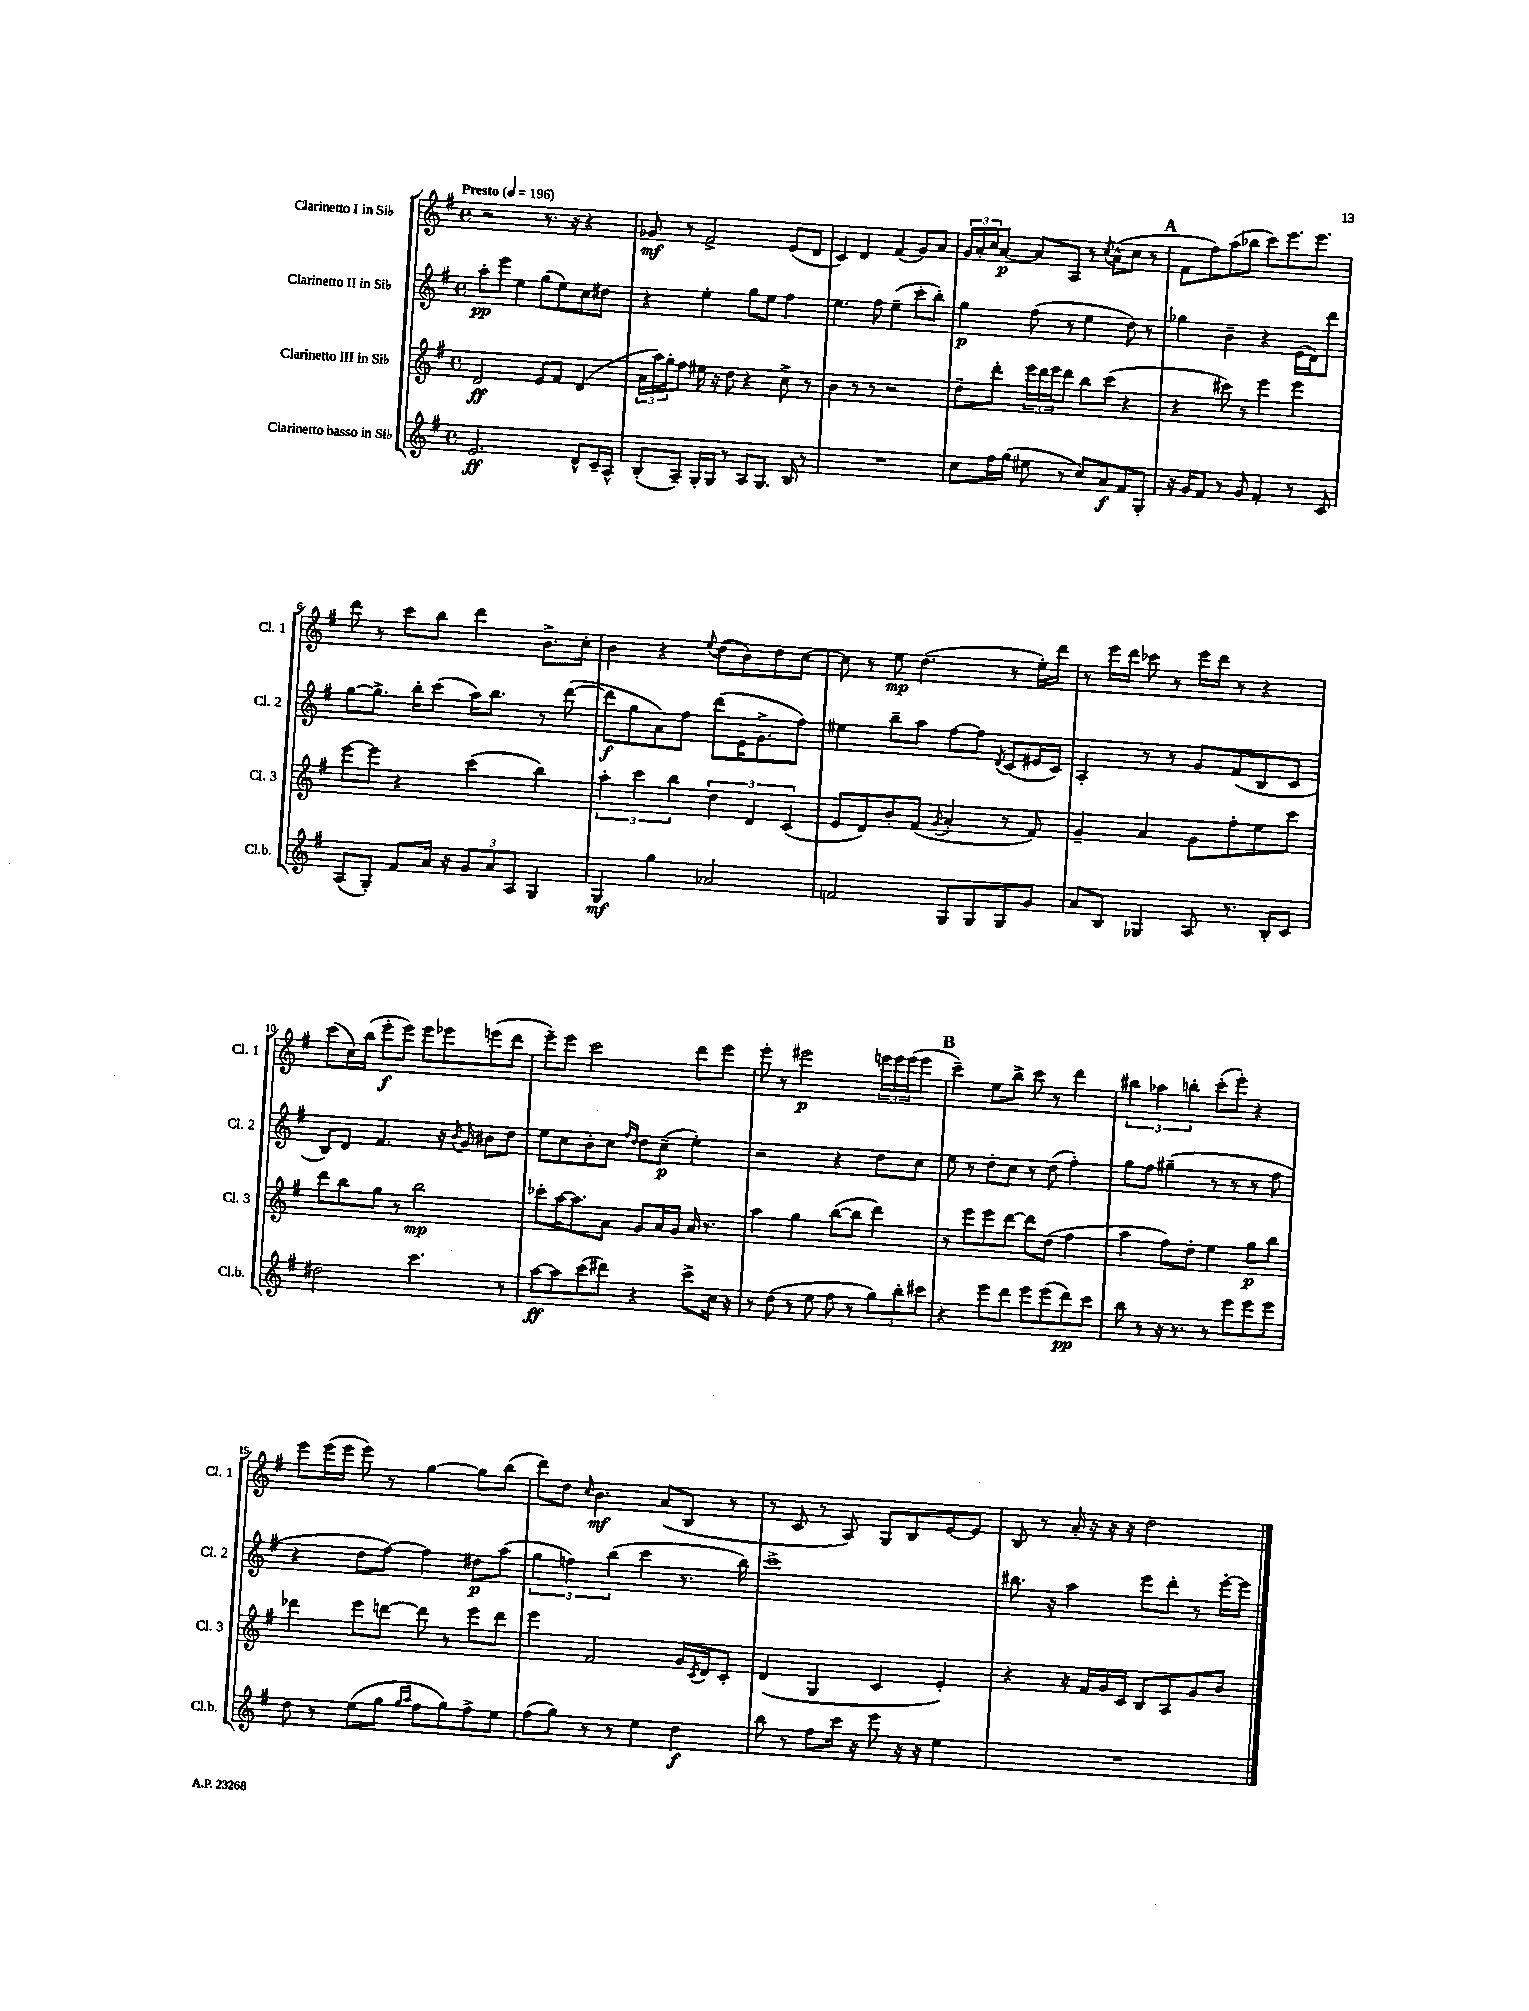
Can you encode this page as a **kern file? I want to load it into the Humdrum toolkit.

**kern	**kern	**kern	**kern
*staff4	*staff3	*staff2	*staff1
*clefG2	*clefG2	*clefG2	*clefG2
*k[f#]	*k[f#]	*k[f#]	*k[f#]
*M4/4	*M4/4	*M4/4	*M4/4
*met(c)	*met(c)	*met(c)	*met(c)
*MM196	*MM196	*MM196	*MM196
2.e	2d	8aa'	2r
.	.	8eee	.
.	.	4ee	.
.	8e	(8gg	8.r
.	8f#	8ee)	.
.	.	.	16r
8d^^	(4d	8cc	4r
16c~	.	8dd#	.
16A^^	.	.	.
=	=	=	=
(8B'	24a	4r	8g-
.	24aa)	.	.
.	24gg'	.	.
8A~)	8ff#	.	8r
16G'	16ee#	4ee'	2f#^
16G	16r	.	.
8r	8dd	.	.
8A	4r	8gg	.
8.G	.	8ee	.
.	8cc^	4ff#	(8e
16B	.	.	.
8r	8r	.	8d
=	=	=	=
1r	4b	4.ee	4c)
.	8r	.	4d
.	8r	8ff#	.
.	2r	(4ee~	(4f#
.	.	8ccc'	8g)
.	.	8bb')	8a
=	=	=	=
8cc	8dd~	4gg	24g
.	.	.	24a'
.	.	.	24cc
16ff#	8ddd'	.	[8a
(16gg	.	.	.
8ee#	24eee	(8ff#	8a]
.	24ddd	.	.
.	24eee	.	.
8r	8ddd	8r	8A
8cc)	8bb	4ee	8r
.	.	.	8qcc
8a	(8ccc	.	(8a^^
8f#	4r	8dd)	8cc
8G'	.	8r	8r
=	=	=	=
16r	4r	4gg-	8f#
16g	.	.	.
8f#	.	.	8ff#)
8r	8ccc#)	4b~	(8aa
8g	8r	.	8bb-
4f#'	4eee	4r	8ccc)
.	.	.	8.eee
8r	4eee	(16e	.
.	.	16d)	8.eee
8c	.	8ddd	.
=	=	=	=
(8A	[8eee	[8gg	8ddd
8G')	8eee]	8.gg^]	8r
8f#	4r	.	8ccc
.	.	16bb'	.
16a	.	(8ccc	8bb
16r	.	.	.
12g	(4ccc	16aa)	4ddd
.	.	8.bb	.
12a	.	.	.
12A	.	.	.
4G	4bb)	8r	8.b^
.	.	([8ddd	.
.	.	.	16cc'
=	=	=	=
4G	6aa'	8ddd]	4b
.	.	8gg	.
.	6ccc	.	.
4gg	.	8a)	4r
.	6bb	.	.
.	.	8ff#	.
.	.	.	8qqee
2a-	6dd	(8ddd	(8dd
.	.	16e	8b)
.	6d	.	.
.	.	8.g^	.
.	.	.	8dd
.	(6c	.	.
.	.	8ff#)	[8cc
=	=	=	=
2f	8e	4ee#	8cc]
.	8d)	.	8r
.	8b'	8bb~	8ee
.	(8f#	8aa	(4.dd
.	8qg	.	.
8G	4a'	[8ff#	.
8G	.	8ff#]	.
.	.	8qd	.
8G	8r	(8c	8r
8g	8f#)	16e#	16ee')
.	.	16c)	16ddd
=	=	=	=
8a	4g~	4A'	8r
8B	.	.	16eee
.	.	.	16ddd
4G-	4a	8r	8ccc-
.	.	8r	8r
8A	8g	8g	16eee
.	.	.	16ddd
8.r	8ff#'	(8f#	8r
.	8ee	8B	4r
16B'	.	.	.
8c	8ccc	8c	.
=	=	=	=
2dd#	8ddd	8B)	(8ccc
.	8bb	8d	16cc)
.	.	.	(16bb
.	8gg	4.f#	8eee'
.	8r	.	8eee)
4.ccc	2bb	.	8eee
.	.	16r	8eee-
.	.	8qb	.
.	.	16g	.
.	.	8b#	(8eee
8r	.	8dd	8ddd
=	=	=	=
[8aa	8ccc-'	8ee	8eee~)
8aa]	[16aa	8cc	8eee
.	8.aa]	.	.
(8ccc	.	8b'	2ccc
8ddd#)	8a	8cc	.
.	.	16qqff#	.
.	.	16qqdd	.
4r	8g	8dd	.
.	16a	(8cc~	.
.	16g	.	.
8ccc^	16a	4ee')	8ddd
.	8.r	.	.
16cc	.	.	8eee
16r	.	.	.
=	=	=	=
8r	4aa	2r	8eee'
(8dd	.	.	8r
8r	4gg	.	2eee#
8ee	.	.	.
8ff#	([8bb	4r	.
8r	8bb]	.	.
12gg)	4ddd)	8dd	24eee
.	.	.	24eee
12bb'	.	.	(24eee
.	.	8cc	8eee
12ccc#	.	.	.
=	=	=	=
4r	8r	8ee	4ccc~)
.	8eee	8r	.
8eee	8eee	8dd'	8ee
8ddd	[8ddd	8cc	8bb^
8eee	8ddd]	8r	8ccc
(8eee	(8dd	(8dd	8r
8ddd)	4ff#	4ff#')	4ddd
8ccc	.	.	.
=	=	=	=
8bb	4aa	8gg	6bb#
8r	.	8ff#	.
.	.	.	6aa-
16r	8ff#)	(4gg#~	.
8.r	.	.	.
.	.	.	6bb'
.	8dd'	.	.
8r	4ee	8r	(8ccc'
8eee	.	8r	8eee')
8eee	8gg	8r	4r
8eee	8bb	8ff#	.
=	=	=	=
8dd	4ddd-	4r	8eee
8r	.	.	(16eee
.	.	.	16eee
(8ee	8eee	8dd	8eee)
8gg	[8ddd	[8ff#)	8r
16qqgg	.	.	.
16qqaa	.	.	.
8ff#	8ddd]	4ff#]	[4gg
8gg)	8r	.	.
8ff#^	8eee	8dd#	8gg]
8ee	8ddd	(8aa	(8bb
=	=	=	=
(8ff#	4eee	6gg	8ddd)
8gg)	.	.	8dd
.	.	6ff)	.
.	.	.	16qqcc
8r	2f#	.	4.b
.	.	(6bb	.
8r	.	.	.
4ee	.	4ccc	.
.	.	.	(8a
4dd	16g	8.r	8B
.	8qc	.	.
.	16d	.	.
.	8c'	.	8r
.	.	16bb)	.
=	=	=	=
8bb	(4d	1ccc^	8r
8r	.	.	8c
8ff#	4G	.	8r
16ccc	.	.	8A)
16r	.	.	.
8eee	4c	.	8G
16r	.	.	8B
16r	.	.	.
4ee	4e')	.	[8e
.	.	.	8e]
=	=	=	=
1r	4r	8.bb#	8B
.	.	.	8r
.	.	16r	.
.	16r	4aa	16a'
.	16f#	.	16r
.	16g	.	16r
.	16c	.	16r
.	8B	8eee	2dd
.	8A	8ddd'	.
.	8g	8r	.
.	8b	[16eee'	.
.	.	16eee]	.
==	==	==	==
*-	*-	*-	*-
